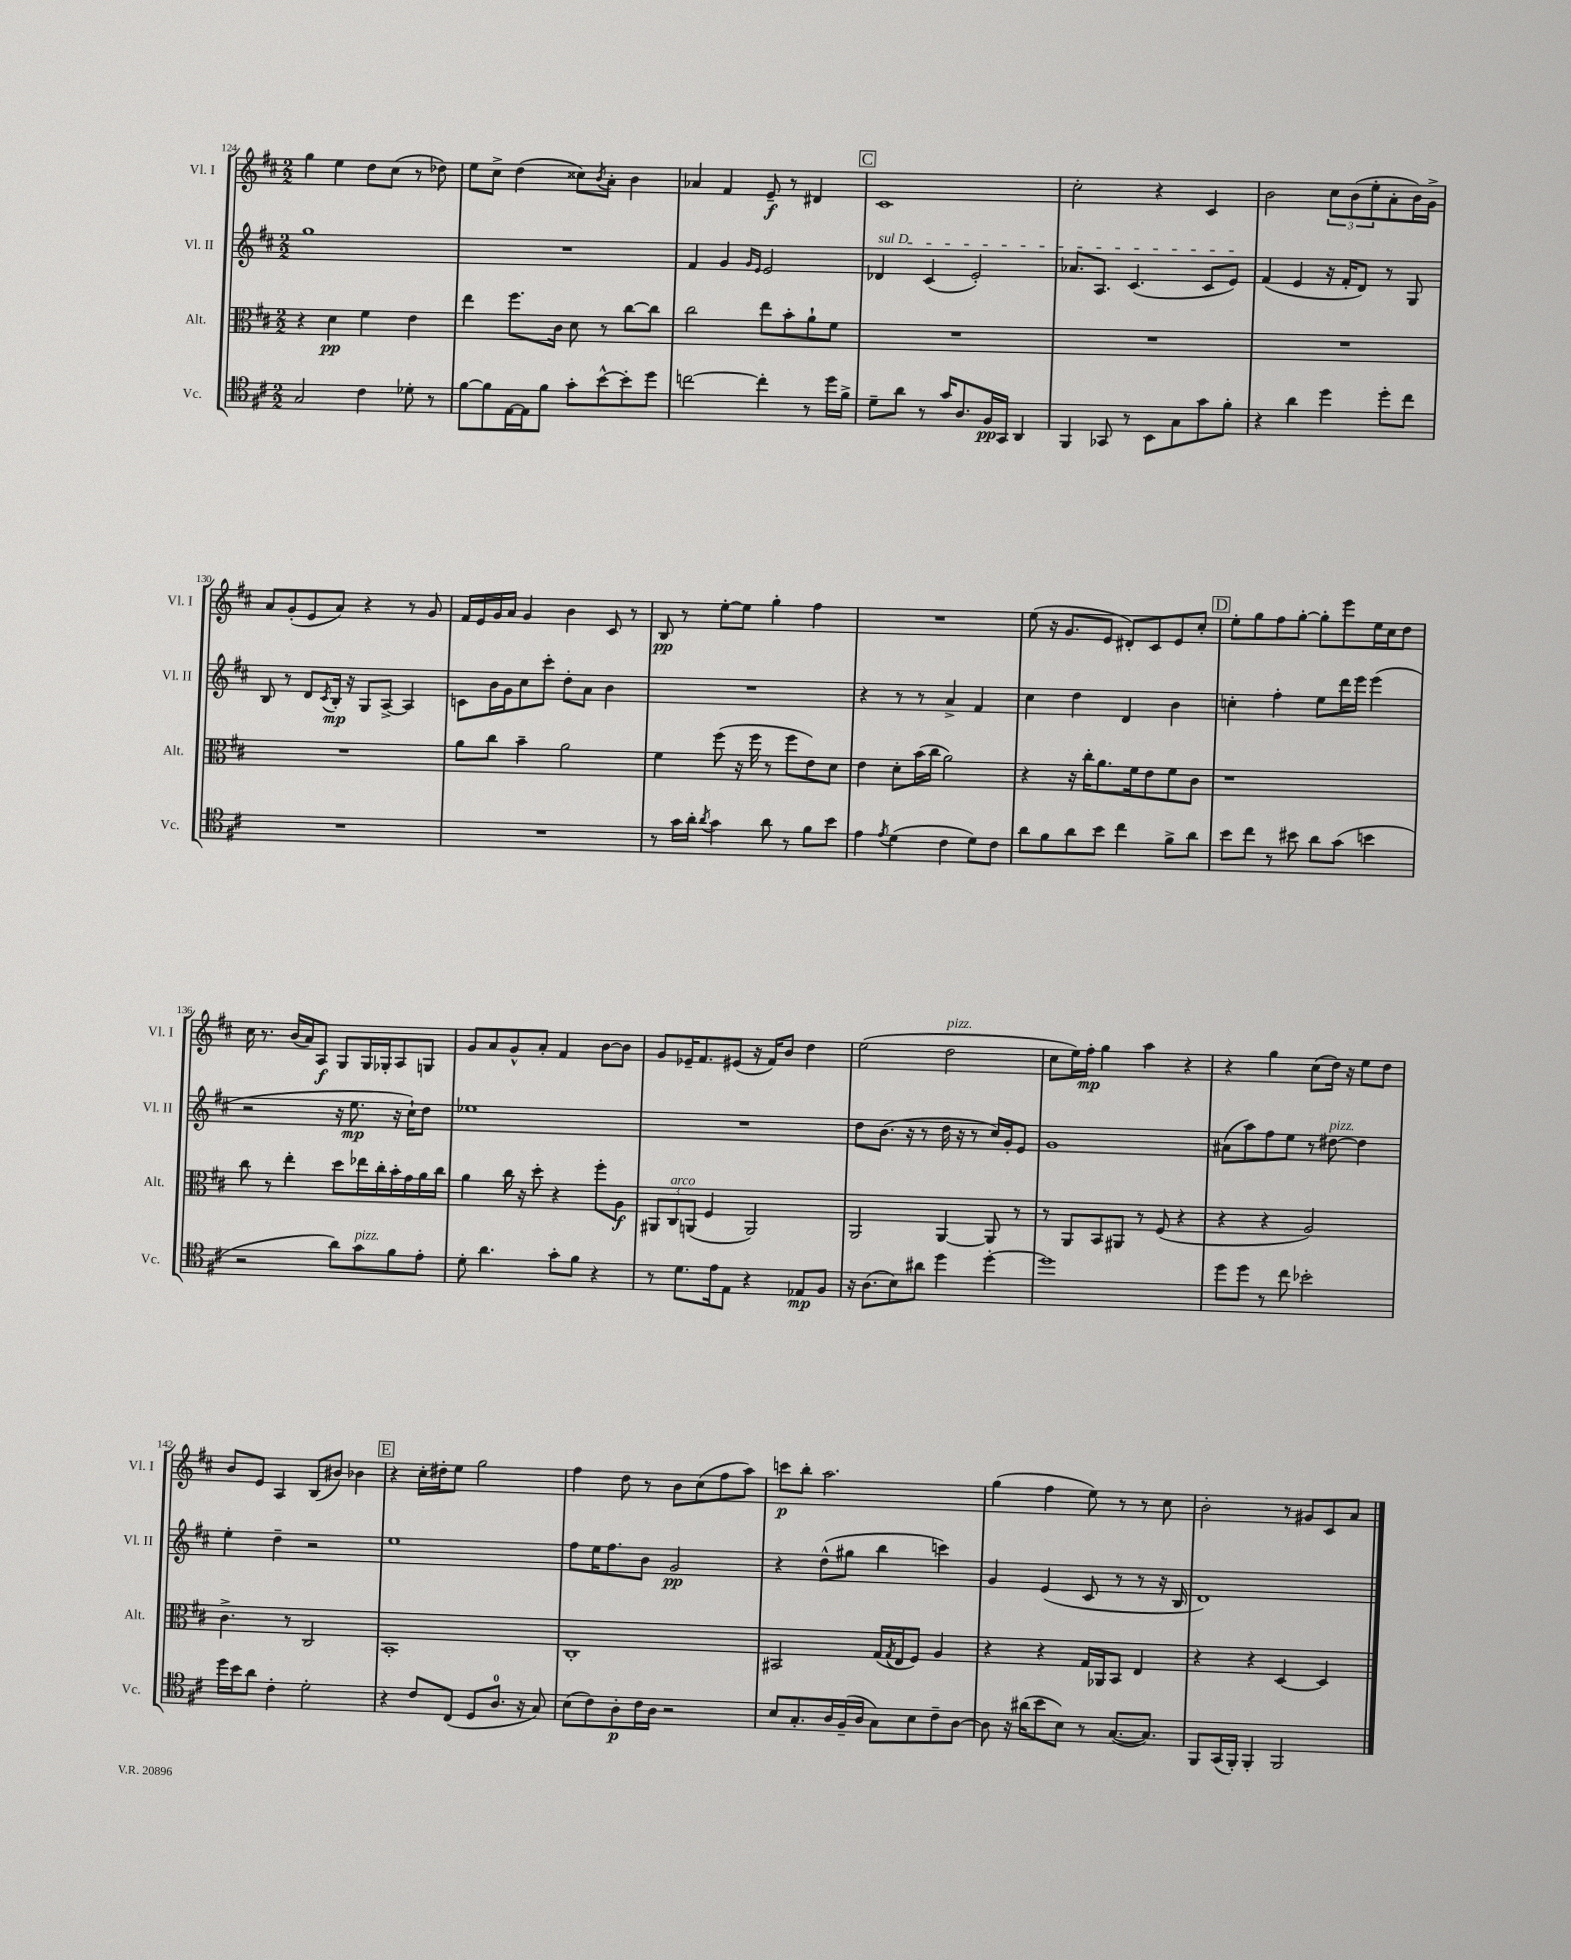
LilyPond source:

<<
\new StaffGroup <<
\new Staff = "s0" \with { instrumentName = "Vl. I" shortInstrumentName = "Vl. I" } {
    \clef treble \key d \major \numericTimeSignature \time 2/2
    g''4 e''4 d''8 cis''8( r8 des''8) |
    e''8 cis''8-> d''4( cisis''8) \acciaccatura { b'8 } a'8-. b'4 |
    aes'4 fis'4 e'8--\f r8 dis'4 |
    \mark \markup { \box "C" } cis'1 |
    cis''2-. r4 cis'4 |
    b'2 \tuplet 3/2 { cis''8 b'8( e''8-. } a'8-. b'16) g'16-> |
    a'8 g'8-.( e'8 a'8) r4 r8 g'8 |
    fis'16 e'16 g'16 a'16 g'4 b'4 cis'8 r8 |
    b8\pp r8 e''8~-. e''8 g''4-. fis''4 |
    R1 |
    e''8( r16 g'8. e'8 dis'8-.) cis'8 e'8 cis''8-. |
    \mark \markup { \box "D" } e''8-. g''8 fis''8 g''8~-. g''8-. e'''8 e''16 cis''16 d''8 |
    cis''16 r8. b'16( a'16) a8\f g8 g16 ges16-. a8 g8 |
    g'8 a'8 g'8-^ a'8-. fis'4 b'8~ b'8 |
    g'8 ees'16-- fis'8. eis'8( r16 fis'16) b'8 d''4 |
    e''2( d''2^\markup { \italic "pizz." } |
    cis''8 e''16) fis''16-.\mp g''4 a''4 r4 |
    r4 g''4 cis''8( d''16) r16 e''8 d''8 |
    b'8 e'8 a4 b8( bis'8) bes'4 |
    \mark \markup { \box "E" } r4 cis''16-. dis''16-. e''8 g''2 |
    fis''4 d''8 r8 b'8 cis''8( fis''8 a''8) |
    c'''8\p b''8-. a''2. |
    g''4( fis''4 e''8) r8 r8 cis''8 |
    b'2-. r8 gis'8 cis'8 a'8 \bar "|." |
}
\new Staff = "s1" \with { instrumentName = "Vl. II" shortInstrumentName = "Vl. II" } {
    \clef treble \key d \major \numericTimeSignature \time 2/2
    g''1 |
    R1 |
    fis'4 g'4 \grace { g'16 e'16 } e'2 |
    \mark \markup { \box "C" } \once \override TextSpanner.bound-details.left.text = \markup { \italic "sul D" } des'4\startTextSpan cis'4( e'2-.) |
    aes'8. a8. cis'4.( cis'8 e'8\stopTextSpan) |
    fis'4( e'4 r16 fis'16-. d'8) r8 g8 |
    b8 r8 d'8 \acciaccatura { cis'8 } b16-.\mp r16 g8 a8~-> a4 |
    c'8 b'16 g'16 cis''8 cis'''8-. d''8-. a'8 b'4 |
    R1 |
    r4 r8 r8 a'4-> fis'4 |
    cis''4 d''4 d'4 b'4 |
    \mark \markup { \box "D" } c''4-. fis''4-. e''8 d'''16 e'''16 e'''4( |
    r2 r16 e''8.\mp r16 cis''16-!) d''8 |
    ees''1 |
    R1 |
    d''8 b'8.( r16 r8 d''16 r16 r8 cis''16) g'16-. e'8 |
    g'1 |
    ais'8( a''8) fis''8 e''8 r8 dis''8~^\markup { \italic "pizz." } dis''4 |
    e''4-. d''4-- r2 |
    \mark \markup { \box "E" } e''1 |
    fis''8 e''16 fis''8. b'8 g'2\pp |
    r4 d''8-^( gis''8 b''4 c'''4) |
    g'4 e'4( cis'8 r8 r8 r16 b16 |
    d'1) \bar "|." |
}
\new Staff = "s2" \with { instrumentName = "Alt." shortInstrumentName = "Alt." } {
    \clef alto \key d \major \numericTimeSignature \time 2/2
    r4 d'4\pp fis'4 e'4 |
    e''4 fis''8. cis'16 d'8 r8 cis''8~ cis''8 |
    cis''2 e''8 b'8-. a'8-! fis'8 |
    \mark \markup { \box "C" } R1 |
    R1 |
    R1 |
    R1 |
    a'8 cis''8 b'4-- a'2 |
    fis'4 fis''8( r16 fis''16 r8 fis''8 e'8) d'8 |
    e'4 d'8-. b'16( cis''16 a'2) |
    r4 r16 cis''16-. a'8. fis'16 e'8 fis'8 cis'8 |
    \mark \markup { \box "D" } r1 |
    cis''8 r8 e''4-. d''8 ees''16 cis''16-. b'16-. g'16 a'16 cis''16 |
    a'4 cis''16 r16 d''8-. r4 fis''8-. a8\f |
    \tuplet 3/2 { ais,8 cis8^\markup { \italic "arco" } a,8( } fis4 a,2) |
    a,2 a,4~ a,8 r8 |
    r8 a,8 b,8 ais,8 r8 fis8( r4 |
    r4 r4 a2) |
    cis'4.-> r8 cis2 |
    \mark \markup { \box "E" } b,1-. |
    cis1-. |
    bis,2 g16( \acciaccatura { g8 } e16 fis8) a4 |
    r4 r4 g16 aes,16 b,8 e4 |
    r4 r4 d4~ d4 \bar "|." |
}
\new Staff = "s3" \with { instrumentName = "Vc." shortInstrumentName = "Vc." } {
    \clef tenor \key d \major \numericTimeSignature \time 2/2
    g2 cis'4 des'8-. r8 |
    fis'8~ fis'8 e16~ e16 fis'8 g'8-. b'8~-^ b'8-. d''8 |
    c''2~ c''4-. r8 d''16 fis'16-> |
    \mark \markup { \box "C" } d'8-- a'8 r8 g'16 a8. fis16\pp g,16 a,4 |
    fis,4 ges,8 r8 b,8 g8 g'8 fis'8-. |
    r4 a'4 d''4 d''8-. cis''8 |
    R1 |
    R1 |
    r8 g'16 a'16-. \acciaccatura { a'8 } g'4 a'8 r8 fis'8 b'8 |
    e'4 \acciaccatura { e'8 } d'4( cis'4 d'8) cis'8 |
    a'8 fis'8 a'8 b'8 cis''4 fis'8-> a'8 |
    \mark \markup { \box "D" } b'8 cis''8 r8 bis'8 a'8 g'8( b'4 |
    r2 a'8) g'8^\markup { \italic "pizz." } fis'8 e'8-. |
    d'8-. a'4. g'8-. fis'8 r4 |
    r8 d'8. e'16 e8 r4 ees8\mp fis8 |
    r16 a8.( b8) ais'8 d''4 d''4~-. |
    d''1 |
    d''8 d''8 r8 cis''8 bes'2-. |
    d''16 b'16 a'8 cis'4-. d'2-. |
    \mark \markup { \box "E" } r4 cis'8 cis8( d8 a8.-0 r16 g8) |
    b8( cis'8) a8-.\p cis'16 a16 r2 |
    b8 g8.-. a16 fis16--( a16 g8) b8 cis'8-- a8~ |
    a8 r16 ais'16( b'8 b8) r8 g8.~( g8.) |
    fis,8 g,16( fis,16-.) fis,4-. fis,2 \bar "|." |
}
>>
>>
\layout { \context { \Score currentBarNumber = #124 } }
